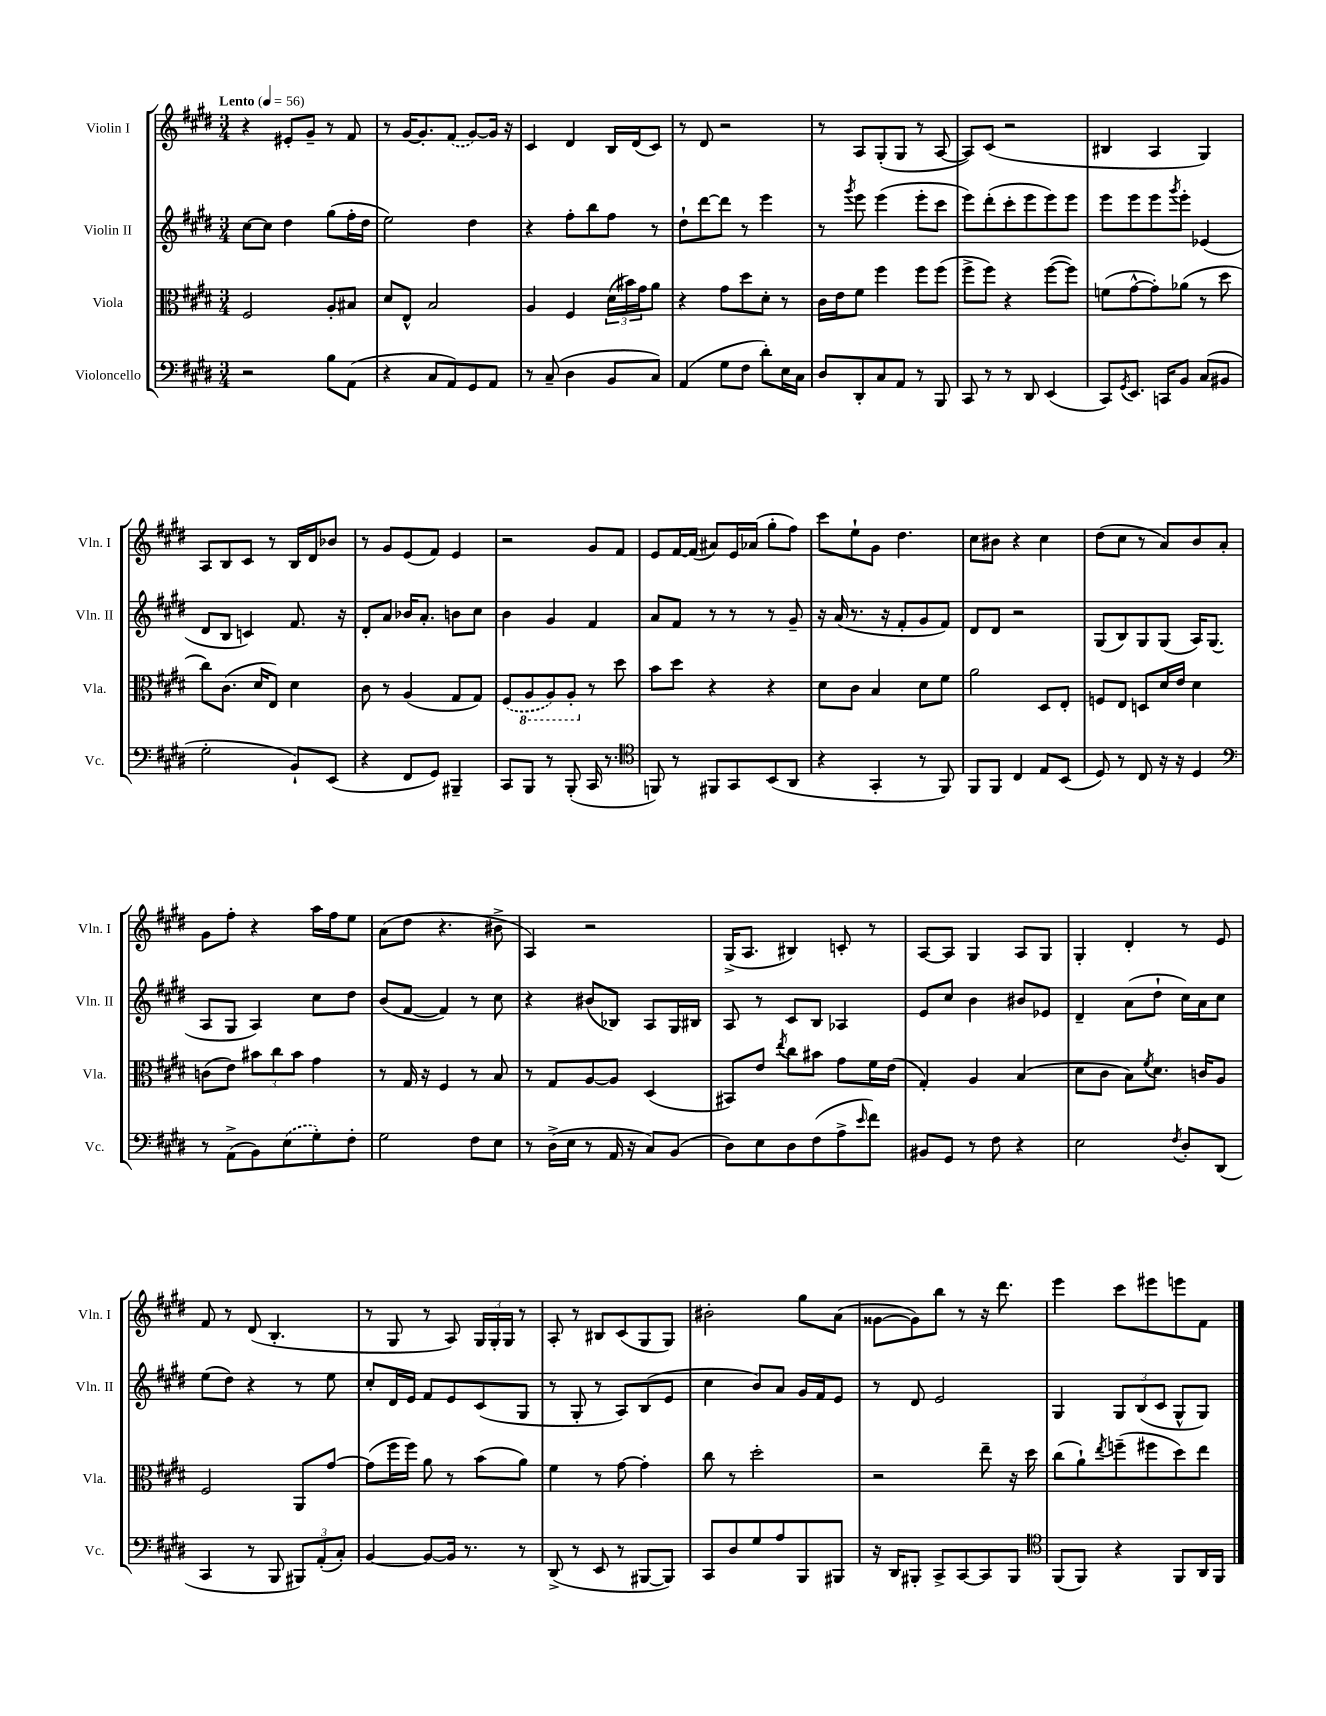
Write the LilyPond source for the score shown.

<<
\new StaffGroup <<
\new Staff = "s0" \with { instrumentName = "Violin I" shortInstrumentName = "Vln. I" } {
    \clef treble \key e \major \numericTimeSignature \time 3/4 \tempo "Lento" 4 = 56
    r4 eis'8-. gis'8-- r8 fis'8 |
    r8 gis'16~ gis'8.-. \once \slurDashed fis'8( gis'8~) gis'16 r16 |
    cis'4 dis'4 b16 dis'16( cis'8) |
    r8 dis'8 r2 |
    r8 a8 gis8-.( gis8 r8 a8~ |
    a8) cis'8( r2 |
    bis4 a4 gis4) |
    a8 b8 cis'8 r8 b16 dis'16 bes'8 |
    r8 gis'8 e'8( fis'8) e'4 |
    r2 gis'8 fis'8 |
    e'8 fis'16~ fis'16( ais'8) e'16 aes'16( gis''8-. fis''8) |
    cis'''8 e''8-! gis'8 dis''4. |
    cis''8 bis'8 r4 cis''4 |
    dis''8( cis''8 r8 a'8) b'8 a'8-. |
    gis'8 fis''8-. r4 a''16 fis''16 e''8 |
    a'8( dis''8 r4. bis'8-> |
    a4) r2 |
    gis16->( a8. bis4) c'8-. r8 |
    a8~ a8 gis4 a8 gis8 |
    gis4-. dis'4-. r8 e'8 |
    fis'8 r8 dis'8( b4.-. |
    r8 gis8 r8 a8) \tuplet 3/2 { gis16 gis16-. gis16 } r8 |
    a8-. r8 bis8 cis'8( gis8 gis8) |
    bis'2-. gis''8 a'8( |
    gisis'8~ gisis'8) b''8 r8 r16 dis'''8. |
    e'''4 cis'''8 eis'''8 e'''8 fis'8 \bar "|." |
}
\new Staff = "s1" \with { instrumentName = "Violin II" shortInstrumentName = "Vln. II" } {
    \clef treble \key e \major \numericTimeSignature \time 3/4
    cis''8~ cis''8 dis''4 gis''8( fis''16-. dis''16 |
    e''2) dis''4 |
    r4 fis''8-. b''8 fis''8 r8 |
    dis''8-! dis'''8~ dis'''8 r8 e'''4 |
    r8 \acciaccatura { gis'''8 } e'''8 e'''4( e'''8-. cis'''8 |
    e'''8) dis'''8-.( cis'''8-. e'''8 e'''8) e'''8 |
    e'''8 e'''8 e'''8 \acciaccatura { gis'''8 } e'''8-. ees'4( |
    dis'8 b8 c'4) fis'8. r16 |
    dis'8-. a'8 bes'16 a'8.-. b'8 cis''8 |
    b'4 gis'4 fis'4 |
    a'8 fis'8 r8 r8 r8 gis'8-- |
    r16 a'16( r8. r16 fis'8-. gis'8 fis'8) |
    dis'8 dis'8 r2 |
    gis8( b8) gis8 gis8( a16) gis8.( |
    a8 gis8 a4) cis''8 dis''8 |
    b'8( fis'8~ fis'4) r8 cis''8 |
    r4 bis'8( bes8) a8 gis16 bis16 |
    a8 r8 cis'8 b8 aes4 |
    e'8 cis''8 b'4 bis'8 ees'8 |
    dis'4-- a'8( dis''8-! cis''16) a'16 cis''8 |
    e''8( dis''8) r4 r8 e''8 |
    cis''8-. dis'16 e'16 fis'8 e'8 cis'8( gis8 |
    r8 gis8-. r8 a8) b8( e'8 |
    cis''4 b'8) a'8 gis'16 fis'16 e'8 |
    r8 dis'8 e'2 |
    gis4 \tuplet 3/2 { gis8 b8( cis'8 } gis8-^ gis8) \bar "|." |
}
\new Staff = "s2" \with { instrumentName = "Viola" shortInstrumentName = "Vla." } {
    \clef alto \key e \major \numericTimeSignature \time 3/4
    fis2 a8-. bis8 |
    dis'8 e8-^ b2 |
    a4 fis4 \tuplet 3/2 { dis'16( bis'16) gis'16 } a'8 |
    r4 gis'8 dis''8 dis'8-. r8 |
    cis'16 e'16 fis'8 fis''4 fis''8 fis''8( |
    fis''8-> fis''8) r4 fis''8~( fis''8) |
    f'8( gis'8~-^ gis'8-.) aes'8( r8 dis''8 |
    cis''8) cis'8.( dis'16 e8) dis'4 |
    cis'8 r8 a4( gis8 gis8) |
    \once \slurDashed fis8( \ottava #-1 a,8 a,8) a,8-. \ottava #0 r8 dis''8 |
    b'8 dis''8 r4 r4 |
    dis'8 cis'8 b4 dis'8 fis'8 |
    a'2 dis8 e8-. |
    f8 e8 d8 dis'16 e'16 dis'4 |
    c'8( e'8) \tuplet 3/2 { bis'8 cis''8 bis'8 } gis'4 |
    r8 gis16 r16 fis4 r8 b8 |
    r8 gis8 a8~ a8 dis4( |
    bis,8) e'8 \acciaccatura { e''8 } cis''8 bis'8 gis'8 fis'16 e'16( |
    gis4-.) a4 b4( |
    dis'8 cis'8 b8) \acciaccatura { fis'8 } dis'8. c'16 a8 |
    fis2 a,8 gis'8~ |
    gis'8( fis''16 fis''16) a'8 r8 b'8( a'8) |
    fis'4 r8 gis'8~ gis'4-. |
    cis''8 r8 dis''2-. |
    r2 e''8-- r16 dis''16 |
    cis''8( a'8-!) \acciaccatura { e''8 } f''8--( fis''8 dis''8) e''8 \bar "|." |
}
\new Staff = "s3" \with { instrumentName = "Violoncello" shortInstrumentName = "Vc." } {
    \clef bass \key e \major \numericTimeSignature \time 3/4
    r2 b8 a,8( |
    r4 cis8 a,8) gis,8 a,8 |
    r8 cis8--( dis4 b,8 cis8) |
    a,4( gis8 fis8 dis'8-.) e16 cis16 |
    dis8 dis,8-. cis8 a,8 r8 b,,8 |
    cis,8 r8 r8 dis,8 e,4( |
    cis,8) \acciaccatura { gis,8 } e,8. c,16 b,8 cis8( bis,8 |
    gis2-. b,8-!) e,8( |
    r4 fis,8 gis,8) bis,,4-- |
    cis,8 b,,8 r8 b,,8-.( cis,16 r8. |
    \clef tenor f,8) r8 fis,8 gis,8 b,8( a,8 |
    r4 gis,4-. r8 fis,8) |
    fis,8 fis,8 cis4 e8 b,8( |
    dis8) r8 cis8 r16 r16 dis4 |
    \clef bass r8 a,8->( b,8) \once \slurDashed e8( gis8-.) fis8-. |
    gis2 fis8 e8 |
    r8 dis16->( e16 r8 a,16 r16 cis8) b,8( |
    dis8) e8 dis8 fis8( a8-> \grace { e'16 } fis'8) |
    bis,8 gis,8 r8 fis8 r4 |
    e2 \acciaccatura { fis8 } dis8-. dis,8( |
    cis,4 r8 b,,8 \tuplet 3/2 { bis,,8) a,8-.( cis8-.) } |
    b,4~ b,8~ b,16 r8. r8 |
    dis,8->( r8 e,8 r8 bis,,8~ bis,,8) |
    cis,8 dis8 gis8 a8 b,,8 bis,,8 |
    r16 dis,16 bis,,8-. cis,8-> cis,8~ cis,8 bis,,8 |
    \clef tenor fis,8( fis,8) r4 fis,8 a,16 fis,16 \bar "|." |
}
>>
>>
\layout { \context { \Score \remove "Bar_number_engraver" } }
